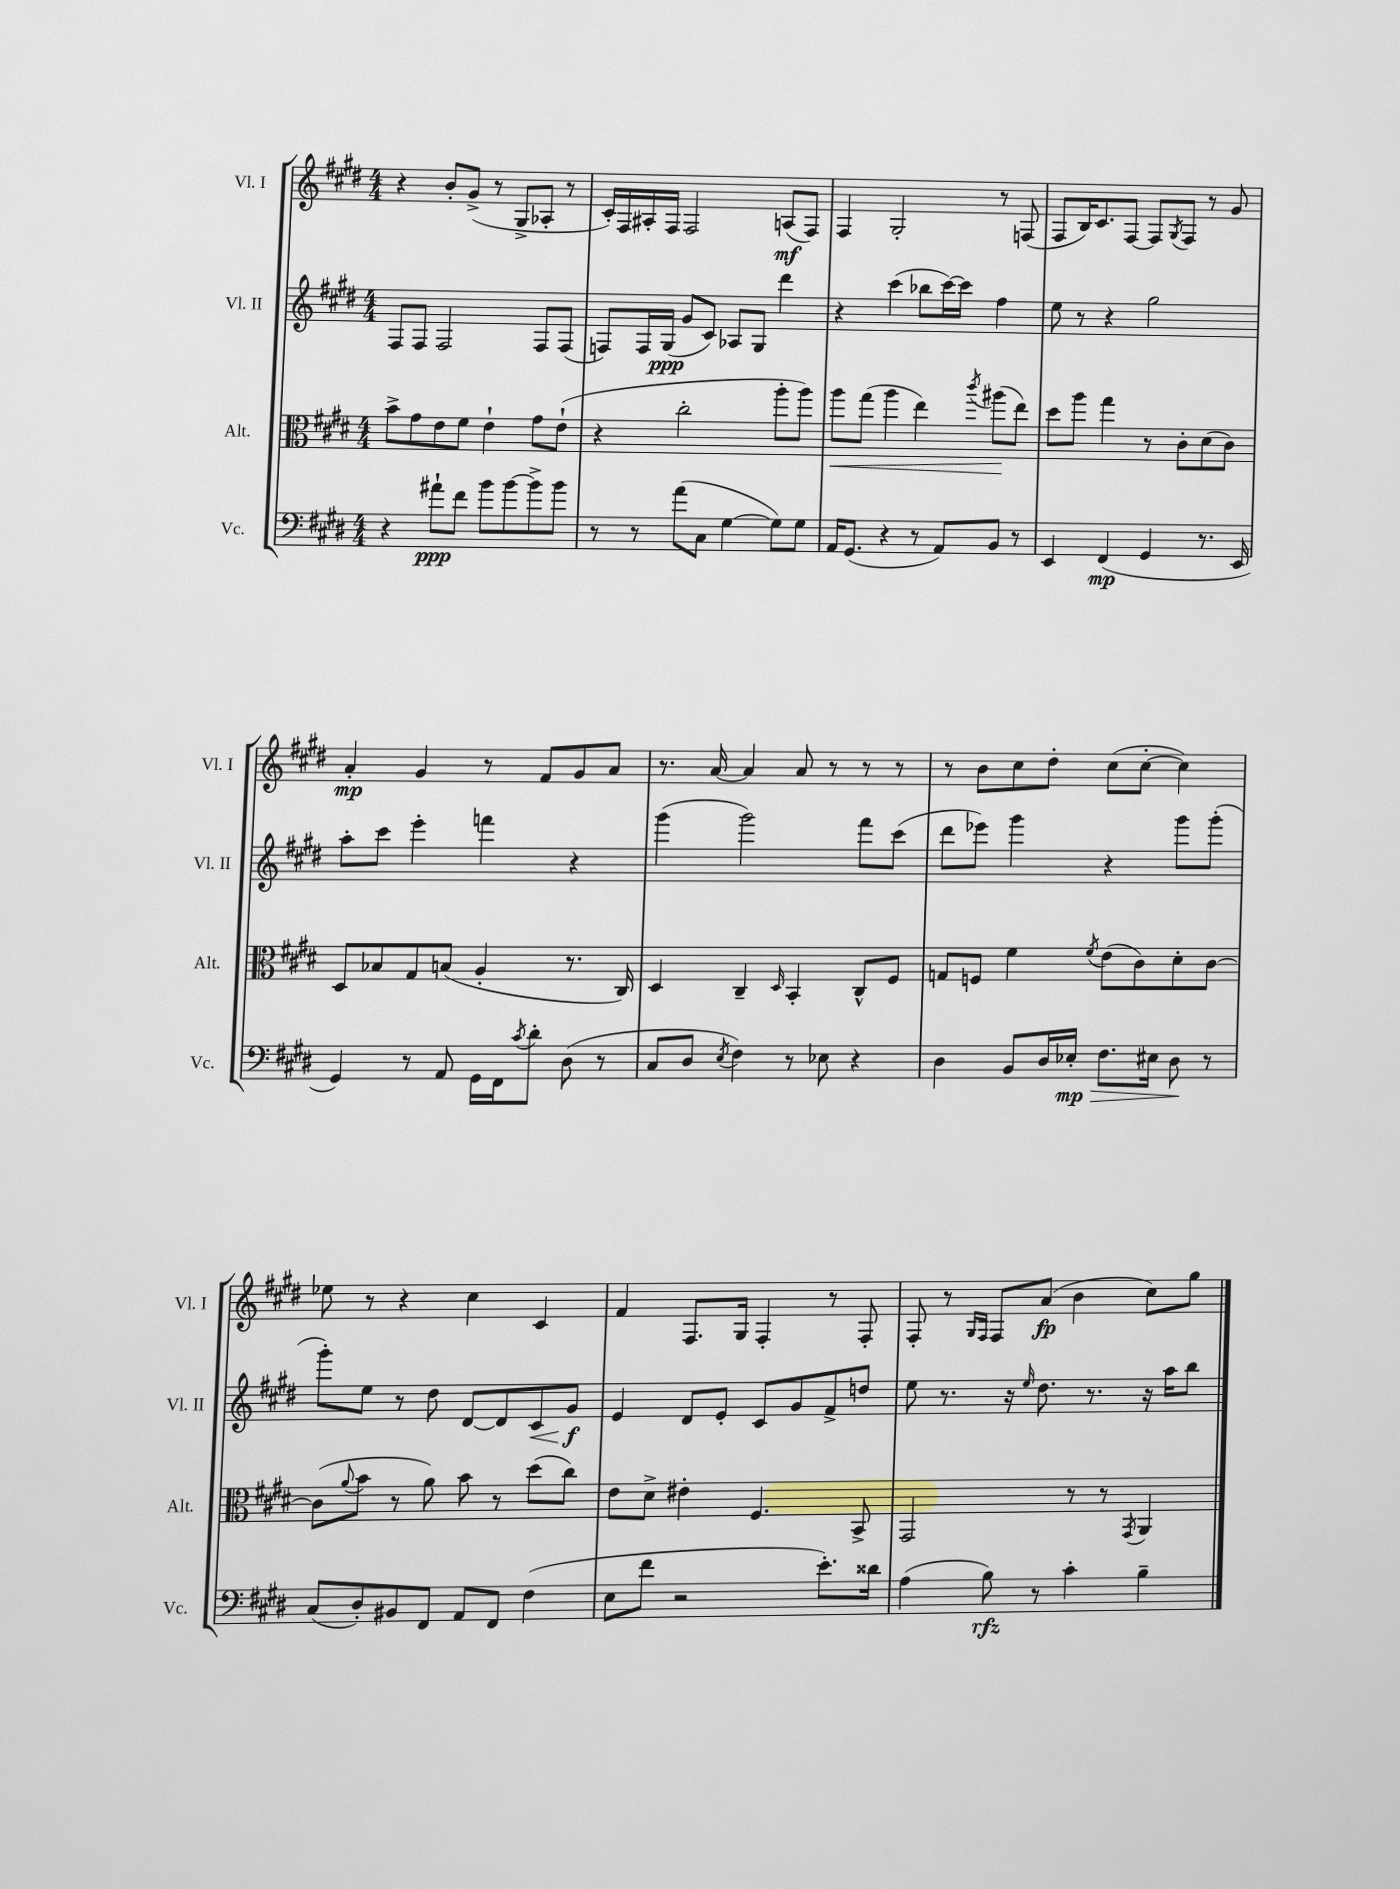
<<
\new StaffGroup <<
\new Staff = "s0" \with { instrumentName = "Vl. I" shortInstrumentName = "Vl. I" } {
    \clef treble \key e \major \numericTimeSignature \time 4/4
    r4 b'8-. gis'8->( r8 gis8-> aes8-. r8 |
    cis'16-.) fis16 ais16-. fis16 fis2 a8\mf( fis8) |
    fis4 gis2-. r8 f8( |
    fis8 b16) cis'8. fis8~ fis8 \acciaccatura { gis8 } fis8 r8 gis'8 |
    a'4-.\mp gis'4 r8 fis'8 gis'8 a'8 |
    r8. a'16~ a'4 a'8 r8 r8 r8 |
    r8 b'8 cis''8 dis''8-. cis''8( cis''8~-. cis''4) |
    ees''8 r8 r4 cis''4 cis'4 |
    fis'4 fis8. gis16 fis4-. r8 fis8-. |
    fis8-. r8 \grace { gis16 fis16 } fis8 a'8\fp( b'4 cis''8) gis''8 \bar "|." |
}
\new Staff = "s1" \with { instrumentName = "Vl. II" shortInstrumentName = "Vl. II" } {
    \clef treble \key e \major \numericTimeSignature \time 4/4
    fis8 fis8 fis2 fis8 fis8( |
    f8) f16 gis16\ppp( gis'8 cis'8) aes8 gis8 dis'''4 |
    r4 cis'''4( bes''8 cis'''16~) cis'''16 fis''4 |
    e''8 r8 r4 gis''2 |
    a''8-. cis'''8 e'''4-. f'''4 r4 |
    gis'''4( gis'''2) fis'''8 cis'''8( |
    dis'''8 ees'''8) gis'''4 r4 gis'''8 gis'''8-.( |
    gis'''8-.) e''8 r8 dis''8 dis'8~ dis'8 cis'8\< gis'8\f\! |
    e'4 dis'8 e'8-. cis'8 gis'8 fis'8-> d''8 |
    e''8 r8. r16 \grace { e''16 } dis''8. r8. r16 a''16 b''8 \bar "|." |
}
\new Staff = "s2" \with { instrumentName = "Alt." shortInstrumentName = "Alt." } {
    \clef alto \key e \major \numericTimeSignature \time 4/4
    b'8-> gis'8 e'8 fis'8 e'4-! gis'8 e'8-!( |
    r4 cis''2-. a''8-. a''8) |
    a''8\< gis''8( a''4 e''4) \acciaccatura { cis'''8 } ais''8\!( e''8) |
    dis''8 a''8 gis''4 r8 cis'8-. dis'8( cis'8) |
    dis8 bes8 gis8 b8( a4-. r8. cis16) |
    dis4 cis4-- \grace { dis16 } b,4-. cis8-^ fis8 |
    g8 f8 fis'4 \acciaccatura { fis'8 } e'8( cis'8) dis'8-. cis'8~ |
    cis'8( \appoggiatura { a'8 } b'8 r8 a'8) b'8 r8 dis''8( cis''8) |
    e'8 dis'8-> eis'4-. fis4. b,8-> |
    gis,2 r8 r8 \acciaccatura { gis,8 } a,4 \bar "|." |
}
\new Staff = "s3" \with { instrumentName = "Vc." shortInstrumentName = "Vc." } {
    \clef bass \key e \major \numericTimeSignature \time 4/4
    r4 ais'8-!\ppp fis'8 b'8 b'8~ b'8-> b'8 |
    r8 r8 a'8( cis8 gis4~ gis8) gis8 |
    a,16 gis,8.( r4 r8 a,8) b,8 r8 |
    e,4 fis,4\mp( gis,4 r8. e,16 |
    gis,4) r8 a,8 gis,16 fis,16 \acciaccatura { cis'8 } dis'8-. dis8( r8 |
    cis8 dis8 \acciaccatura { e8 } fis4) r8 ees8 r4 |
    dis4 b,8 dis16 ees16-.\mp\> fis8. eis16 dis8\! r8 |
    cis8( dis8-.) bis,8 fis,8 a,8 fis,8 fis4( |
    e8 fis'8 r2 e'8.-.) disis'16 |
    a4( b8\rfz) r8 cis'4-. b4-- \bar "|." |
}
>>
>>
\layout { \context { \Score \remove "Bar_number_engraver" } }
